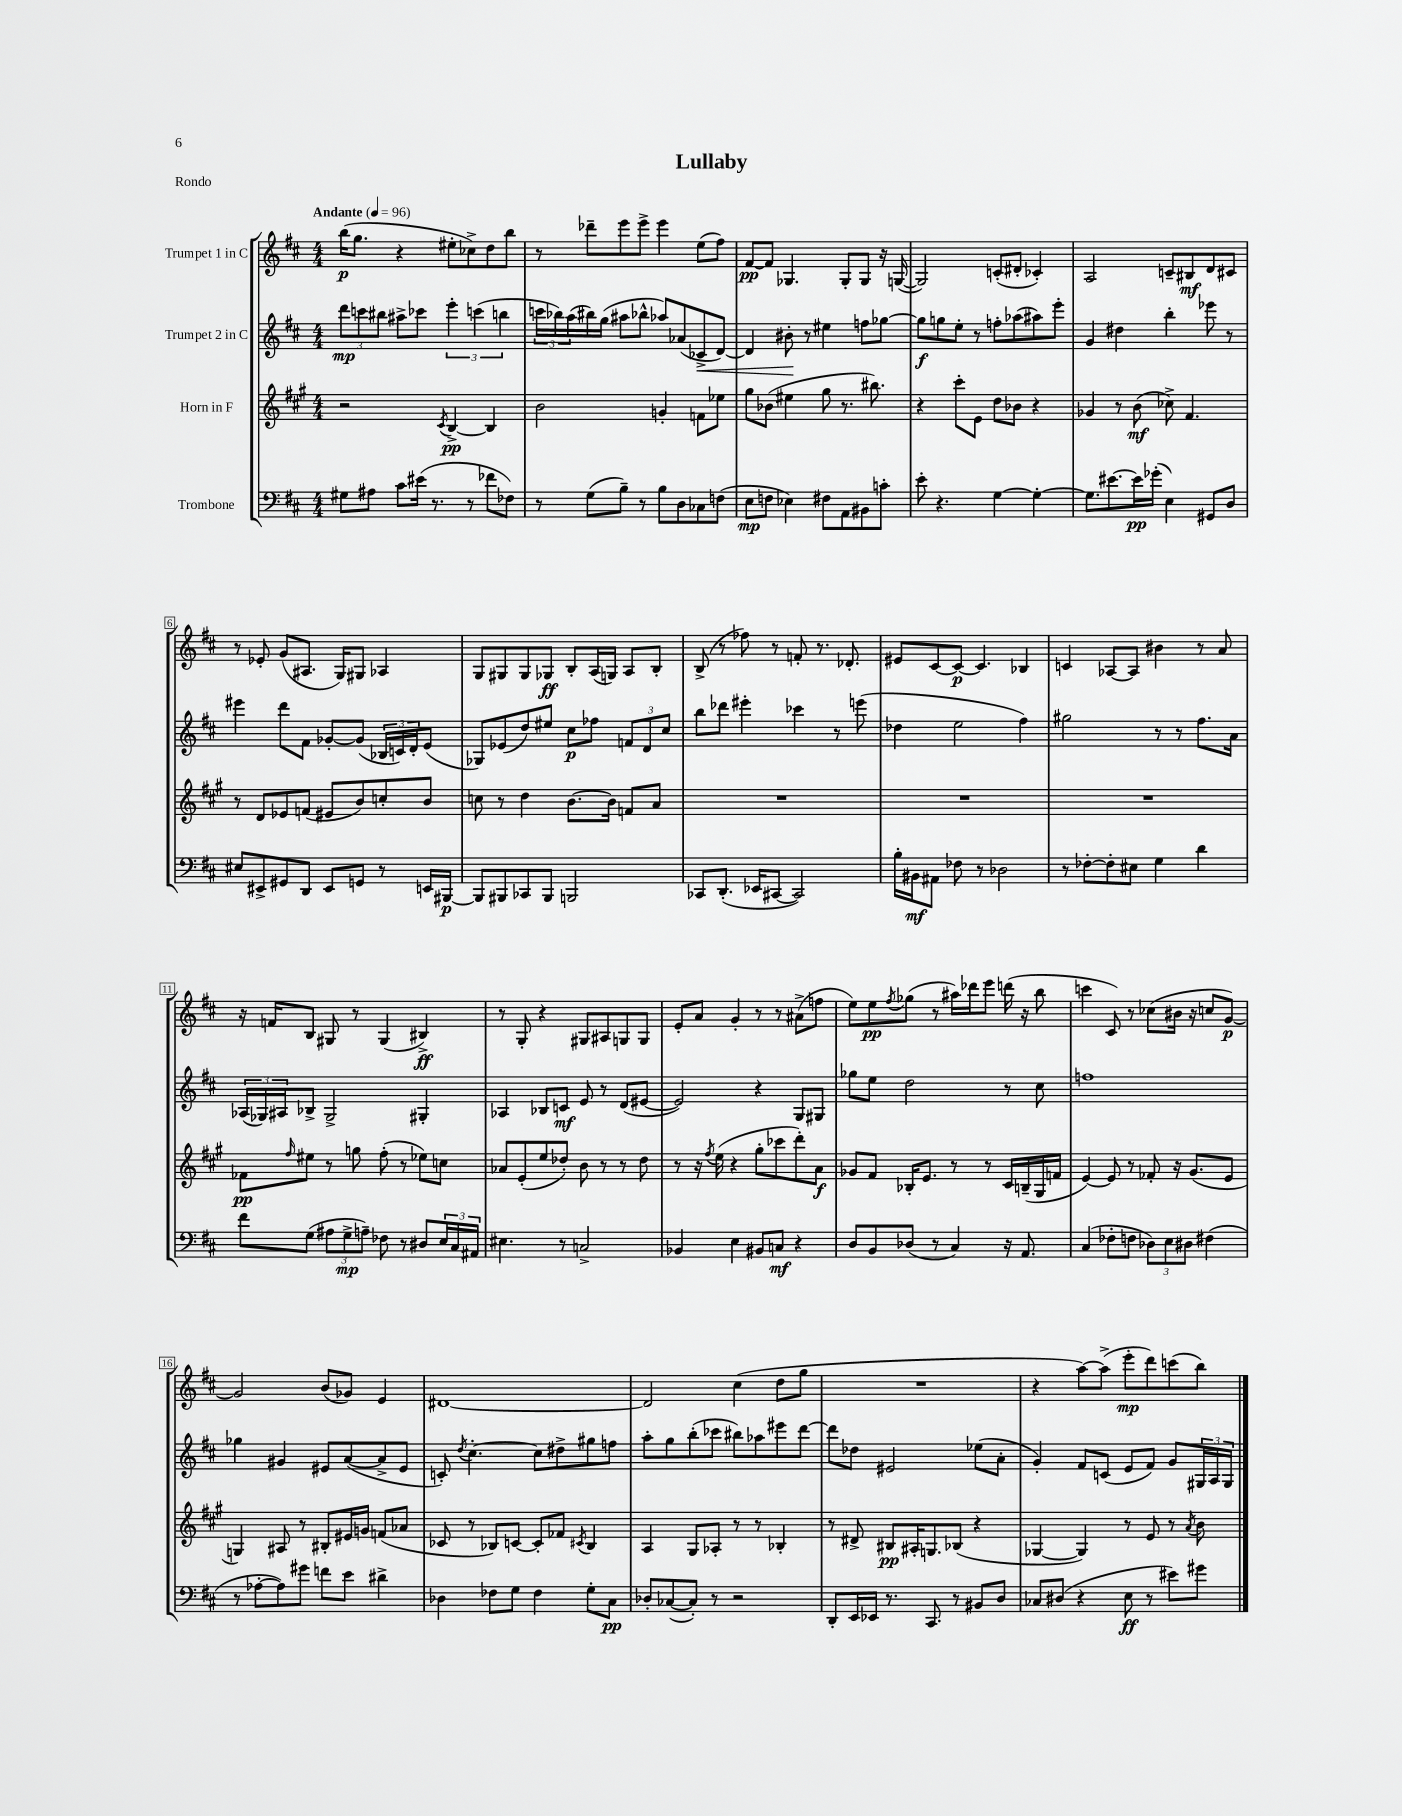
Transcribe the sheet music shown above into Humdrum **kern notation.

**kern	**kern	**kern	**kern
*staff4	*staff3	*staff2	*staff1
*clefF4	*clefG2	*clefG2	*clefG2
*k[f#c#]	*k[f#c#g#]	*k[f#c#]	*k[f#c#]
*M4/4	*M4/4	*M4/4	*M4/4
*MM96	*MM96	*MM96	*MM96
8G#	2r	12ddd	(16bb
.	.	.	8.gg
.	.	12ccc	.
8A#	.	.	.
.	.	12bb#	.
8c#	.	8aa#^	4r
(16e#	.	8ccc-	.
8.r	.	.	.
.	8qc#	.	.
.	[4B^	6eee'	8ee#'
8r	.	.	8cc-^)
.	.	(6ccc	.
8f-	4B]	.	8dd
.	.	6bb	.
8F-)	.	.	8bb
=	=	=	=
8r	2b	24ccc	8r
.	.	24bb-)	.
.	.	(24aa	.
(8G	.	16bb#)	8ddd-~
.	.	(16gg	.
8B~)	.	8aa#	8eee
8r	.	8bb-^^	8eee^
8B	4g'	8aa-)	4eee
8D	.	(8a-	.
8C-	8f	8c-^	(8ee
(8F	8ee-	[8d)	8ff#)
=	=	=	=
8E	8gg#	4d]	[8f#
8F	(8b-	.	8f#]
4E-)	4ee#	8b#'	4.G-
.	.	8r	.
8F#	8gg#	4ee#	.
8AA	8.r	.	8G-'
8BB#	.	8ff	8G-
.	8.bb#)	.	.
8c'	.	[8gg-	16r
.	.	.	([16G
=	=	=	=
8e'	4r	8gg-]	2G])
4.r	.	8gg	.
.	8ccc#'	8ee'	.
.	8e	8r	.
[4G	8dd	8ff'	(8c'
.	8b-	(8aa-	8d#'
4G'_	4r	8aa#)	4c-')
.	.	8eee'	.
=	=	=	=
8.G]	4g-	4g	2A
[8.e#	.	.	.
.	8r	4dd#	.
16e#]	(8b	.	.
(16g-'	.	.	.
4E)	8cc-^)	4bb'	8c~
.	4.f#	.	8B#
8GG#	.	8eee-	8d
8D	.	8r	8c#
=	=	=	=
8E#	8r	4eee#	8r
8EE#^	8d	.	8e-'
8GG#	8e-	8ddd	(8g
8DD	(8f	8f#	8.A#
8EE#	8e#	[8g-'	.
.	.	.	16G)
8GG	8b)	(8g-]	8G#
8r	8cc'	24B-	4A-
.	.	24c)	.
.	.	24d'	.
16EE	8b	(8e	.
[16BBB#	.	.	.
=	=	=	=
8BBB#]	8cc	8G-)	8G
8BBB#	8r	(8e-	8G#
8CC-	4dd	8dd)	8G#
8BBB#	.	8ee#	8G-
2BBB	[8.b	8cc#	8B'
.	.	8ff-	(16A
.	16b]	.	16G)
.	8f	12f	8A
.	.	12d	.
.	8a	.	8B'
.	.	12cc#	.
=	=	=	=
8CC-	1r	8bb	(8B^
(8.DD'	.	8ddd-	8r
.	.	4eee#'	8ff-)
16EE-	.	.	.
[8CC#	.	.	8r
2CC#])	.	4ccc-	8f'
.	.	.	8.r
.	.	8r	.
.	.	.	8.d-'
.	.	(8eee	.
=	=	=	=
16B'	1r	4dd-	8e#
16BB#	.	.	.
8AA#	.	.	[8c#
8F-	.	2ee	8c#_
8r	.	.	4.c#]
2D-	.	.	.
.	.	4ff#)	4B-
=	=	=	=
8r	1r	2gg#	4c
[8F-'	.	.	.
8F-']	.	.	[8A-
8E#	.	.	8A-]
4G	.	8r	4b#
.	.	8r	.
4d	.	8.ff#	8r
.	.	.	8a
.	.	16a	.
=	=	=	=
8f#	8f-	(24A-	16r
.	.	24G-)	.
.	.	.	16f
.	.	24A#	.
.	16qqff#	.	.
(8G	8ee#	8B-^	8B
12A#	8r	2G-^	8G#
12G^	.	.	.
.	8gg	.	8r
12A~)	.	.	.
8F-	(8ff#'	.	(4G#
8r	8r	.	.
8D#	8ee-)	4G#'	4B#^)
24E	8cc	.	.
24C#	.	.	.
24AA#	.	.	.
=	=	=	=
4.E#	8a-	4A-	8r
.	(8e'	.	8G'
.	8ee	8B-	4r
8r	8dd-')	8c	.
2C^	8b	8e	8G#
.	8r	8r	8A#
.	8r	(8d	8G
.	8dd-	[8e#	8G
=	=	=	=
4BB-	8r	2e#])	8e'
.	16r	.	8a
.	8qff#	.	.
.	(16ee	.	.
4E	4r	.	4g'
8BB#	8gg#'	4r	8r
8C	8ccc-	.	8r
4r	8ddd')	8G	(8a#^
.	8a	8G#	8ff
=	=	=	=
8D	8g-	8gg-	8ee)
8BB	8f#	8ee	8ee
.	.	.	8qff#
(8D-	16B-'	2dd	(8gg-
.	8.e	.	.
8r	.	.	8r
4C#)	8r	.	16aa#)
.	.	.	16ddd-
.	8r	.	8eee
16r	16c#	8r	(16ddd
8.AA	(16B~	.	16r
.	16G#	8cc#	8bb
.	16f	.	.
=	=	=	=
(4C#	[4e)	1ff	4ccc
8F-'	8e]	.	8c#)
8F	8r	.	8r
12D-)	8f-'	.	(8cc-
12E	.	.	.
.	16r	.	16b#
12D#	.	.	.
.	(8.g#	.	16r
(4F#	.	.	8cc
.	8e	.	[8g)
=	=	=	=
8r	4G)	4gg-	2g]
[8A-'	.	.	.
8A-])	8A#	4g#	.
8g#	8r	.	.
8f	8B#'	8e#	(8b
8e	16e#	([8a	8g-)
.	16g	.	.
4d#^	(8f	8a^]	4e
.	8a-	8e#	.
=	=	=	=
4D-	8c-	8c')	[1d#
.	.	8qdd	.
.	8r	[4.cc#'	.
8F-	8B-)	.	.
8G	[8c	.	.
4F-	8c']	8cc#]	.
.	8f-	8dd#^	.
.	8qc#	.	.
8G'	4B-	8gg#	.
8C#	.	8ff	.
=	=	=	=
8D-'	4A	8aa'	2d#]
([8C-	.	8gg	.
8C-'])	8G#	(8bb'	.
8r	8A-'	8ccc-	.
2r	8r	8bb#)	(4cc#
.	8r	8aa-	.
.	4B-'	8eee#	8dd
.	.	[8ddd	8gg
=	=	=	=
8DD'	8r	8ddd]	1r
16EE	8d#^	8dd-	.
16EE-	.	.	.
8.r	8B#	2e#	.
.	16A#'	.	.
8.CC#	8.G	.	.
8r	(8B-	.	.
8BB#	4r	(8ee-	.
8D	.	8a'	.
=	=	=	=
8C-	[4G-	4g')	4r
(8D#	.	.	.
4r	4G-])	8f#	[8aa)
.	.	(8c	(8aa^]
8E	8r	8e	8eee'
8r	8e	8f#)	8ddd)
8e#)	8r	8g	(8ccc
.	8qa	.	.
8g#	8b	24G#	8bb)
.	.	24A	.
.	.	24G#	.
==	==	==	==
*-	*-	*-	*-
